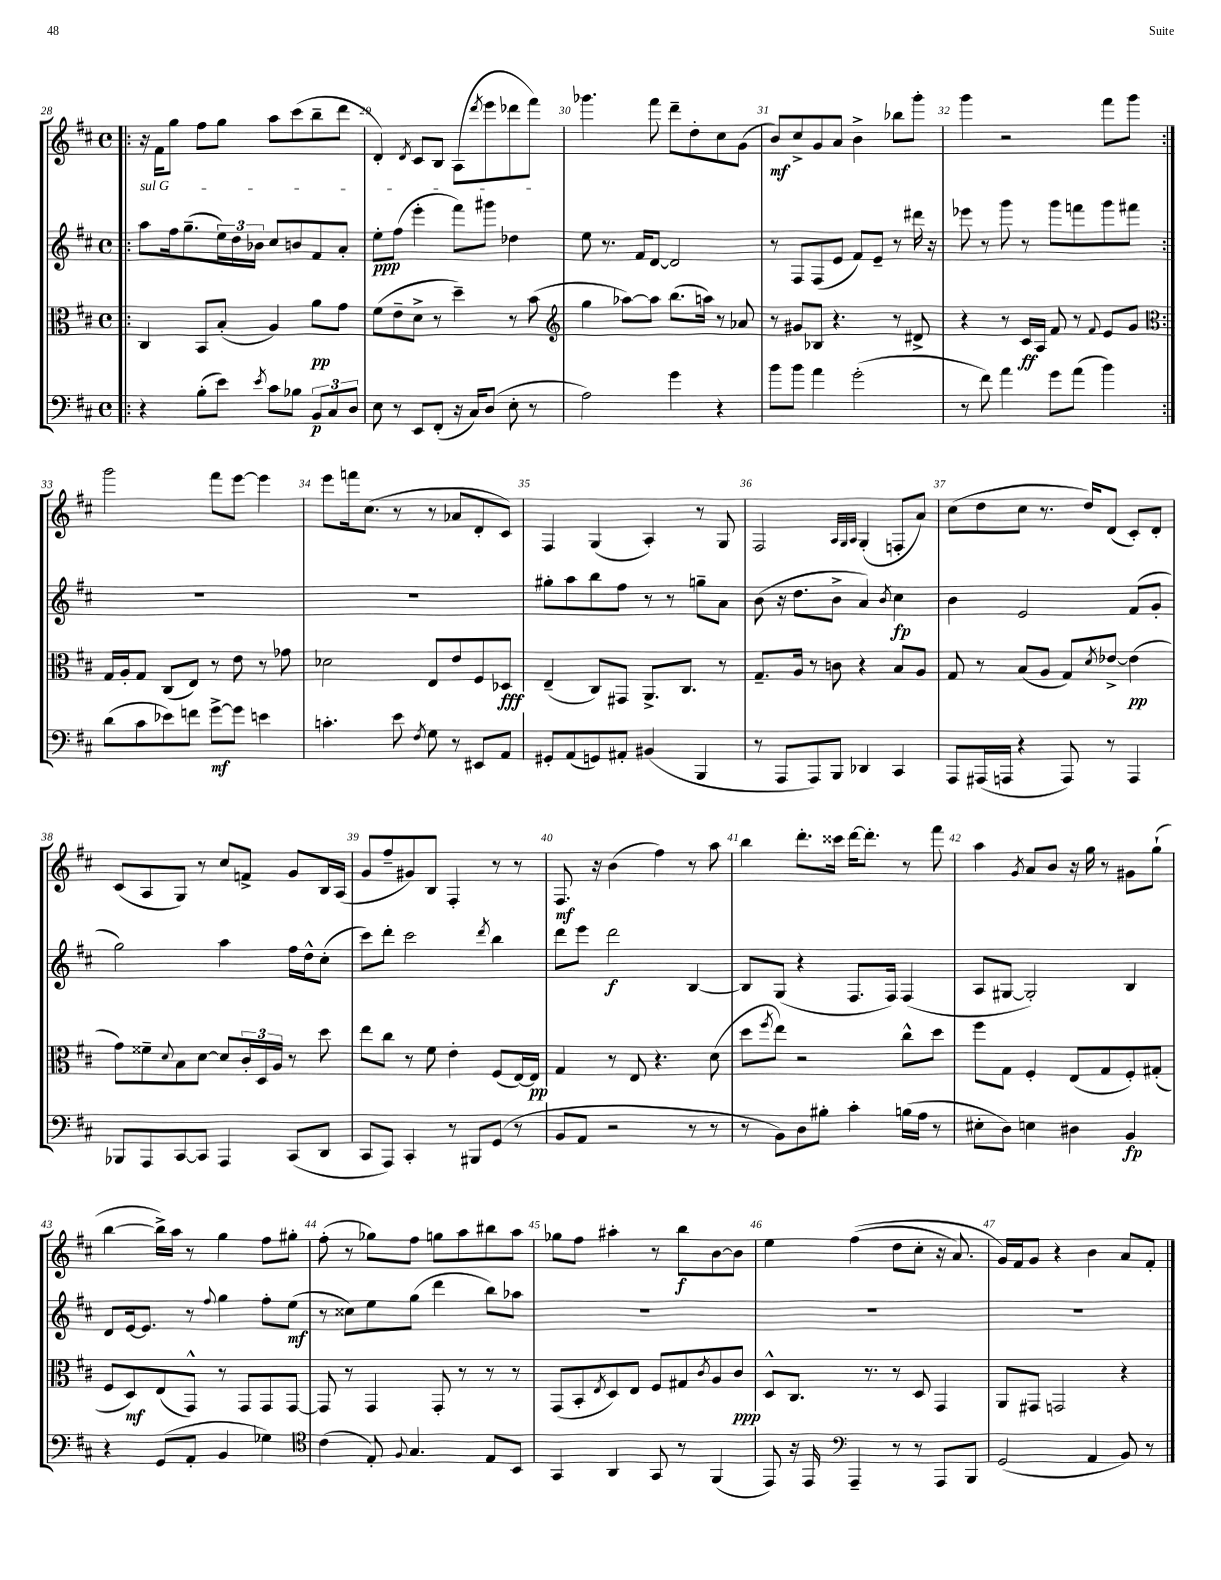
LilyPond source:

<<
\new StaffGroup <<
\new Staff = "s0" {
    \clef treble \key d \major \defaultTimeSignature \time 4/4
    \repeat volta 2 { \bar ".|:" r16 fis'16 g''8 fis''8 g''8 a''8 cis'''8( b''8-- d'''8 |
    d'4-.) \acciaccatura { d'8 } cis'8 b8 a8( \acciaccatura { d'''8 } e'''8 des'''8 fis'''8) |
    ges'''4. fis'''8 d'''8-- d''8-. cis''8 g'8( |
    b'8\mf) cis''8-> g'8 a'8 b'4-> bes''8 g'''8-. |
    g'''4 r2 fis'''8 g'''8 | }
    g'''2 fis'''8 e'''8~ e'''4 |
    e'''8 f'''16 cis''8.( r8 r8 aes'8 d'8-. cis'8) |
    fis4 g4( a4-.) r8 g8 |
    fis2 \grace { a32 g32 a32 } g4-.( f8-. a'8) |
    cis''8( d''8 cis''8 r8. d''16) d'8( cis'8-.) d'8-. |
    cis'8( a8 g8) r8 cis''8 f'8-> g'8 b16 a16( |
    g'8 fis''8-- gis'8) b8 fis4-. r8 r8 |
    fis8.\mf r16 b'4( fis''4) r8 a''8 |
    b''4 d'''8.-. cisis'''16 d'''16~ d'''8.-. r8 fis'''8 |
    a''4 \acciaccatura { g'8 } a'8 b'8 r16 g''16 r8 gis'8 g''8-!( |
    b''4~ b''16->) a''16 r8 g''4 fis''8 gis''8-. |
    fis''8-.( r8 ges''8) fis''8 g''8 a''8 bis''8 a''8 |
    ges''8 fis''8 ais''4-. r8 b''8\f b'8~ b'8 |
    e''4 fis''4(\( d''8 cis''8-. r16 a'8.) |
    g'16\) fis'16 g'8 r4 b'4 a'8 fis'8-. \bar "|." |
}
\new Staff = "s1" {
    \clef treble \key d \major \defaultTimeSignature \time 4/4
    \repeat volta 2 { \bar ".|:" \once \override TextSpanner.bound-details.left.text = \markup { \italic "sul G" } a''8\startTextSpan fis''16 g''8.--( \tuplet 3/2 { e''16) d''16 bes'16 } cis''8 b'8 fis'8 a'8-. |
    e''8-.\ppp fis''8( e'''4-. fis'''8) gis'''8 des''4\stopTextSpan |
    e''8 r8. fis'16 d'8~ d'2 |
    r8 fis8 fis8( e'8 fis'8) e'8-- r8 dis'''16 r16 |
    ees'''8 r8 g'''8 r8 g'''8 f'''8 g'''8 fis'''8 | }
    R1 |
    R1 |
    gis''8-. a''8 b''8 fis''8 r8 r8 g''8-- a'8 |
    b'8( r16 d''8. b'8-> a'4) \acciaccatura { b'8 } cis''4\fp |
    b'4 e'2 fis'8( g'8-. |
    g''2) a''4 fis''16 d''16-^ cis''8-.( |
    cis'''8) d'''8-. cis'''2 \acciaccatura { d'''8 } b''4 |
    d'''8 e'''8 d'''2\f b4~ |
    b8 g8( r4 fis8. fis16) fis4( |
    a8 gis8~ gis2-.) b4 |
    d'8 e'16~ e'8. r8 \appoggiatura { fis''8 } g''4 fis''8-. e''8\mf( |
    r8 cisis''8) e''8 g''8( d'''4 b''8) aes''8 |
    R1 |
    R1 |
    R1 \bar "|." |
}
\new Staff = "s2" {
    \clef alto \key d \major \defaultTimeSignature \time 4/4
    \repeat volta 2 { \bar ".|:" cis4 b,8 b8-.( a4) a'8\pp g'8 |
    fis'8( e'8-- d'8-> r8 d''4--) r8 b'8( |
    \clef treble g''4 aes''8~) aes''8 b''8.( a''16) r8 aes'8 |
    r8 gis'8 bes8 r4. r8 dis'8-> |
    r4 r8 cis'16\ff a16 fis'8 r8 \appoggiatura { fis'8 } e'8 g'8 | }
    \clef alto g16 a16-. g8 cis8( e8) r8 e'8 r8 ges'8 |
    des'2 e8 e'8 fis8 des8\fff |
    e4--( cis8) gis,8 a,8.-> cis8. r8 |
    g8.-- a16 r8 c'8 r4 b8 a8 |
    g8 r8 b8( a8 g8) \acciaccatura { d'8 } ees'8~-> ees'4\pp( |
    g'8) fisis'8-- \appoggiatura { d'8 } b8 d'8~ d'8 \tuplet 3/2 { cis'16-. d16 a16 } r8 d''8 |
    e''8 cis''8 r8 fis'8 e'4-. fis8( e16~) e16\pp |
    g4 r8 e8 r4. d'8( |
    d''8 \acciaccatura { fis''8 } e''8) r2 cis''8-^ d''8 |
    fis''8 g8 fis4-. e8( g8 fis8-.) gis8-.( |
    fis8 d8\mf) e8( g,8-^) r8 g,8 g,8 g,8~ |
    g,8 r8 g,4 g,8-. r8 r8 r8 |
    g,8( b,8-. \acciaccatura { e8 } d8) e8 fis8 gis8 \acciaccatura { cis'8 } a8 cis'8\ppp |
    d8-^ cis8. r8. r8 d8 g,4 |
    a,8 gis,8 g,2 r4 \bar "|." |
}
\new Staff = "s3" {
    \clef bass \key d \major \defaultTimeSignature \time 4/4
    \repeat volta 2 { \bar ".|:" r4 b8-.( e'8) \acciaccatura { e'8 } cis'8 bes8 \tuplet 3/2 { b,8\p cis8 d8 } |
    e8 r8 e,8 fis,8-.( r16 cis16) d8( e8-. r8 |
    a2) g'4 r4 |
    b'8 b'8 a'4 g'2-.( |
    r8 fis'8) a'4 g'8 a'8( b'4) | }
    d'8( cis'8 ees'8) f'8 g'8~->\mf g'8 e'4 |
    c'4.-. e'8 \acciaccatura { fis8 } g8 r8 eis,8 a,8 |
    gis,8-. a,8( g,8) ais,8-. bis,4( b,,4 |
    r8 a,,8 a,,8) b,,8 des,4 cis,4 |
    a,,8 ais,,16( a,,16 r4 a,,8) r8 a,,4 |
    bes,,8 a,,8 cis,8~ cis,8 a,,4 cis,8( d,8 |
    cis,8 a,,8) cis,4-. r8 bis,,8 g,8( r8 |
    b,8 a,8 r2 r8 r8 |
    r8 b,8) d8 bis8-. cis'4-. b16( a16 r8 |
    eis8-. d8) e4 dis4 b,4\fp |
    r4 g,8( a,8-. b,4 ges4) |
    \clef tenor cis'4( e8-.) \appoggiatura { fis8 } g4. e8 b,8 |
    g,4 a,4 g,8 r8 fis,4( |
    e,8) r16 e,16 \clef bass a,,4-- r8 r8 a,,8 b,,8 |
    g,2( a,4 b,8) r8 \bar "|." |
}
>>
>>
\layout { \context { \Score currentBarNumber = #28 \override BarNumber.break-visibility = ##(#f #t #t) barNumberVisibility = #all-bar-numbers-visible } }
